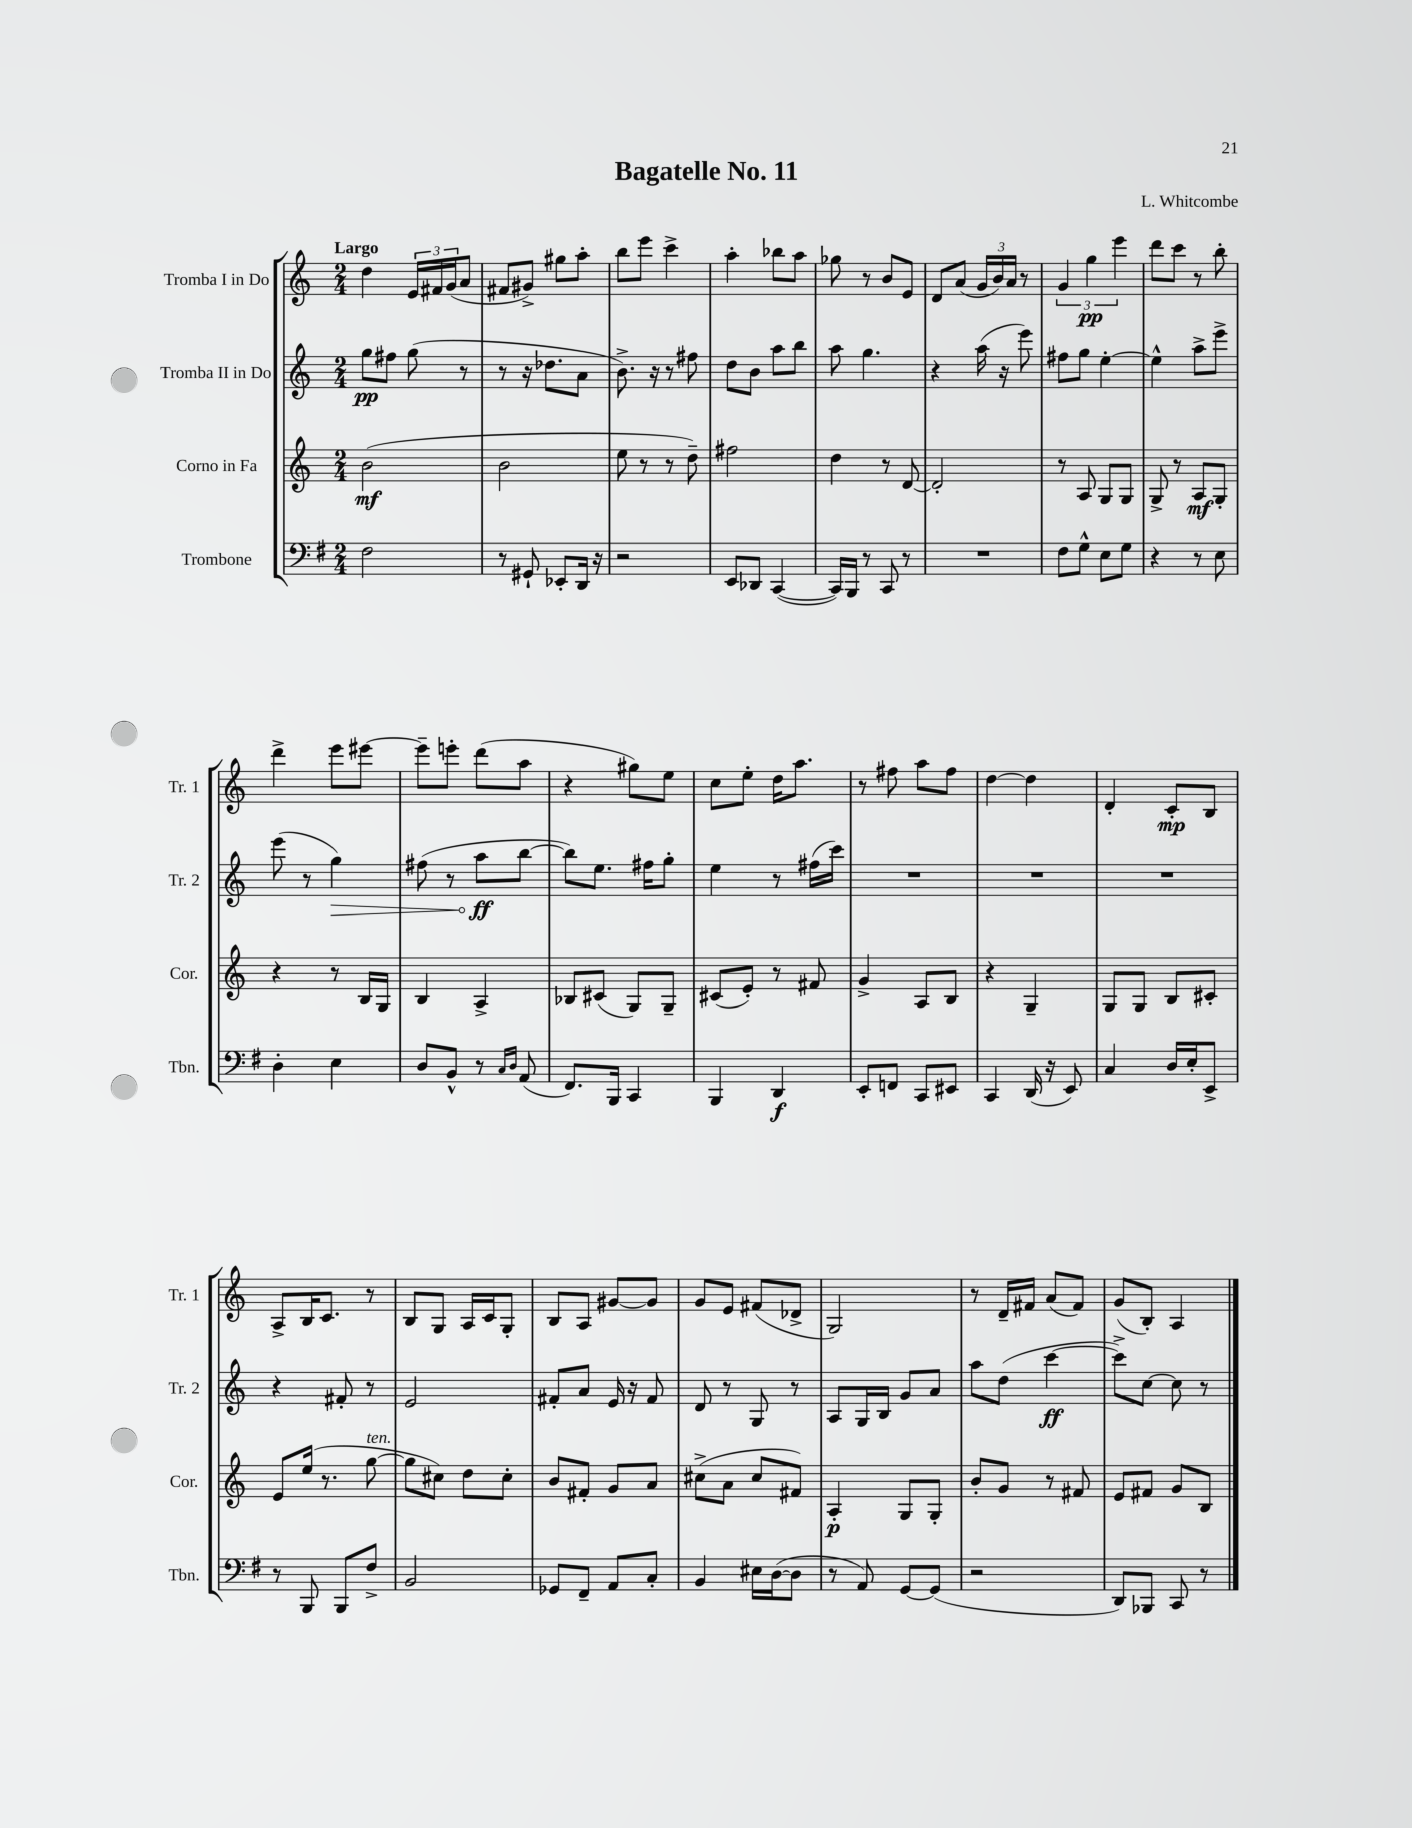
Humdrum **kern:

**kern	**kern	**kern	**kern
*staff4	*staff3	*staff2	*staff1
*clefF4	*clefG2	*clefG2	*clefG2
*k[f#]	*k[]	*k[]	*k[]
*M2/4	*M2/4	*M2/4	*M2/4
2F#	(2b	8gg	4dd
.	.	8ff#	.
.	.	(8gg	24e
.	.	.	24f#
.	.	.	(24g
.	.	8r	8a
=	=	=	=
8r	2b	8r	8f#
8GG#`	.	16r	8g#^)
.	.	8.dd-	.
8EE-'	.	.	8gg#
16DD	.	8a	8aa'
16r	.	.	.
=	=	=	=
2r	8ee	8.b^)	8bb
.	8r	.	8eee
.	.	16r	.
.	8r	8r	4ccc^
.	8dd~)	8ff#	.
=	=	=	=
8EE	2ff#	8dd	4aa'
8DD-	.	8b	.
([4CC	.	8aa	8bb-
.	.	8bb	8aa
=	=	=	=
16CC])	4dd	8aa	8gg-
16BBB	.	.	.
8r	.	4.gg	8r
8CC	8r	.	8b
8r	[8d	.	8e
=	=	=	=
2r	2d']	4r	8d
.	.	.	(8a
.	.	(16aa	24g
.	.	.	24b)
.	.	16r	.
.	.	.	24a
.	.	8eee)	8r
=	=	=	=
8F#	8r	8ff#	6g
8G^^	8A	8gg	.
.	.	.	6gg
8E	8G	[4ee'	.
.	.	.	6eee
8G	8G	.	.
=	=	=	=
4r	8G^	4ee^^]	8ddd
.	8r	.	8ccc
8r	8A	8aa^	8r
8E	8G'	8eee^	8bb'
=	=	=	=
4D'	4r	(8eee	4ddd^
.	.	8r	.
4E	8r	4gg)	8eee
.	16B	.	[8eee#
.	16G	.	.
=	=	=	=
8D	4B	(8ff#	8eee#~]
8BB^^	.	8r	8eee'
8r	4A^	8aa	(8ddd
16qqC	.	.	.
16qqD	.	.	.
(8AA	.	[8bb	8aa
=	=	=	=
8.FF#)	8B-	8bb])	4r
.	(8c#	8.ee	.
16BBB	.	.	.
4CC	8G)	.	8gg#)
.	.	16ff#	.
.	8G~	8gg'	8ee
=	=	=	=
4BBB	(8c#	4ee	8cc
.	8e')	.	8ee'
4DD	8r	8r	16dd
.	.	.	8.aa
.	8f#	(16ff#	.
.	.	16ccc)	.
=	=	=	=
8EE'	4g^	2r	8r
8FF	.	.	8ff#
8CC	8A	.	8aa
8EE#	8B	.	8ff#
=	=	=	=
4CC	4r	2r	[4dd
(16DD	4G~	.	4dd]
16r	.	.	.
8EE)	.	.	.
=	=	=	=
4C	8G	2r	4d'
.	8G	.	.
16D	8B	.	8c'
16E'	.	.	.
8EE^	8c#'	.	8B
=	=	=	=
8r	8e	4r	8A^
8BBB	(16ee	.	16B
.	8.r	.	8.c
8BBB	.	8f#'	.
8F#^	[8gg	8r	8r
=	=	=	=
2BB	8gg]	2e	8B
.	8cc#)	.	8G
.	8dd	.	16A
.	.	.	16c
.	8cc#'	.	8G'
=	=	=	=
8GG-	8b	8f#'	8B
8FF#~	8f#'	8a	8A
8AA	8g	16e	[8g#
.	.	16r	.
8C'	8a	8f#	8g#]
=	=	=	=
4BB	(8cc#^	8d	8g
.	8a	8r	8e
16E#	8cc#	8G	(8f#
([16D	.	.	.
8D]	8f#)	8r	8d-^
=	=	=	=
8r	4A'	8A	2G)
8AA)	.	16G	.
.	.	16B	.
[8GG	8G	8g	.
(8GG]	8G'	8a	.
=	=	=	=
2r	8b'	8aa	8r
.	8g	(8dd	16d~
.	.	.	16f#
.	8r	[4ccc	(8a
.	8f#	.	8f#)
=	=	=	=
8DD)	8e	8ccc^])	(8g
8BBB-	8f#	[8cc	8B')
8CC	8g	8cc]	4A
8r	8B	8r	.
==	==	==	==
*-	*-	*-	*-
